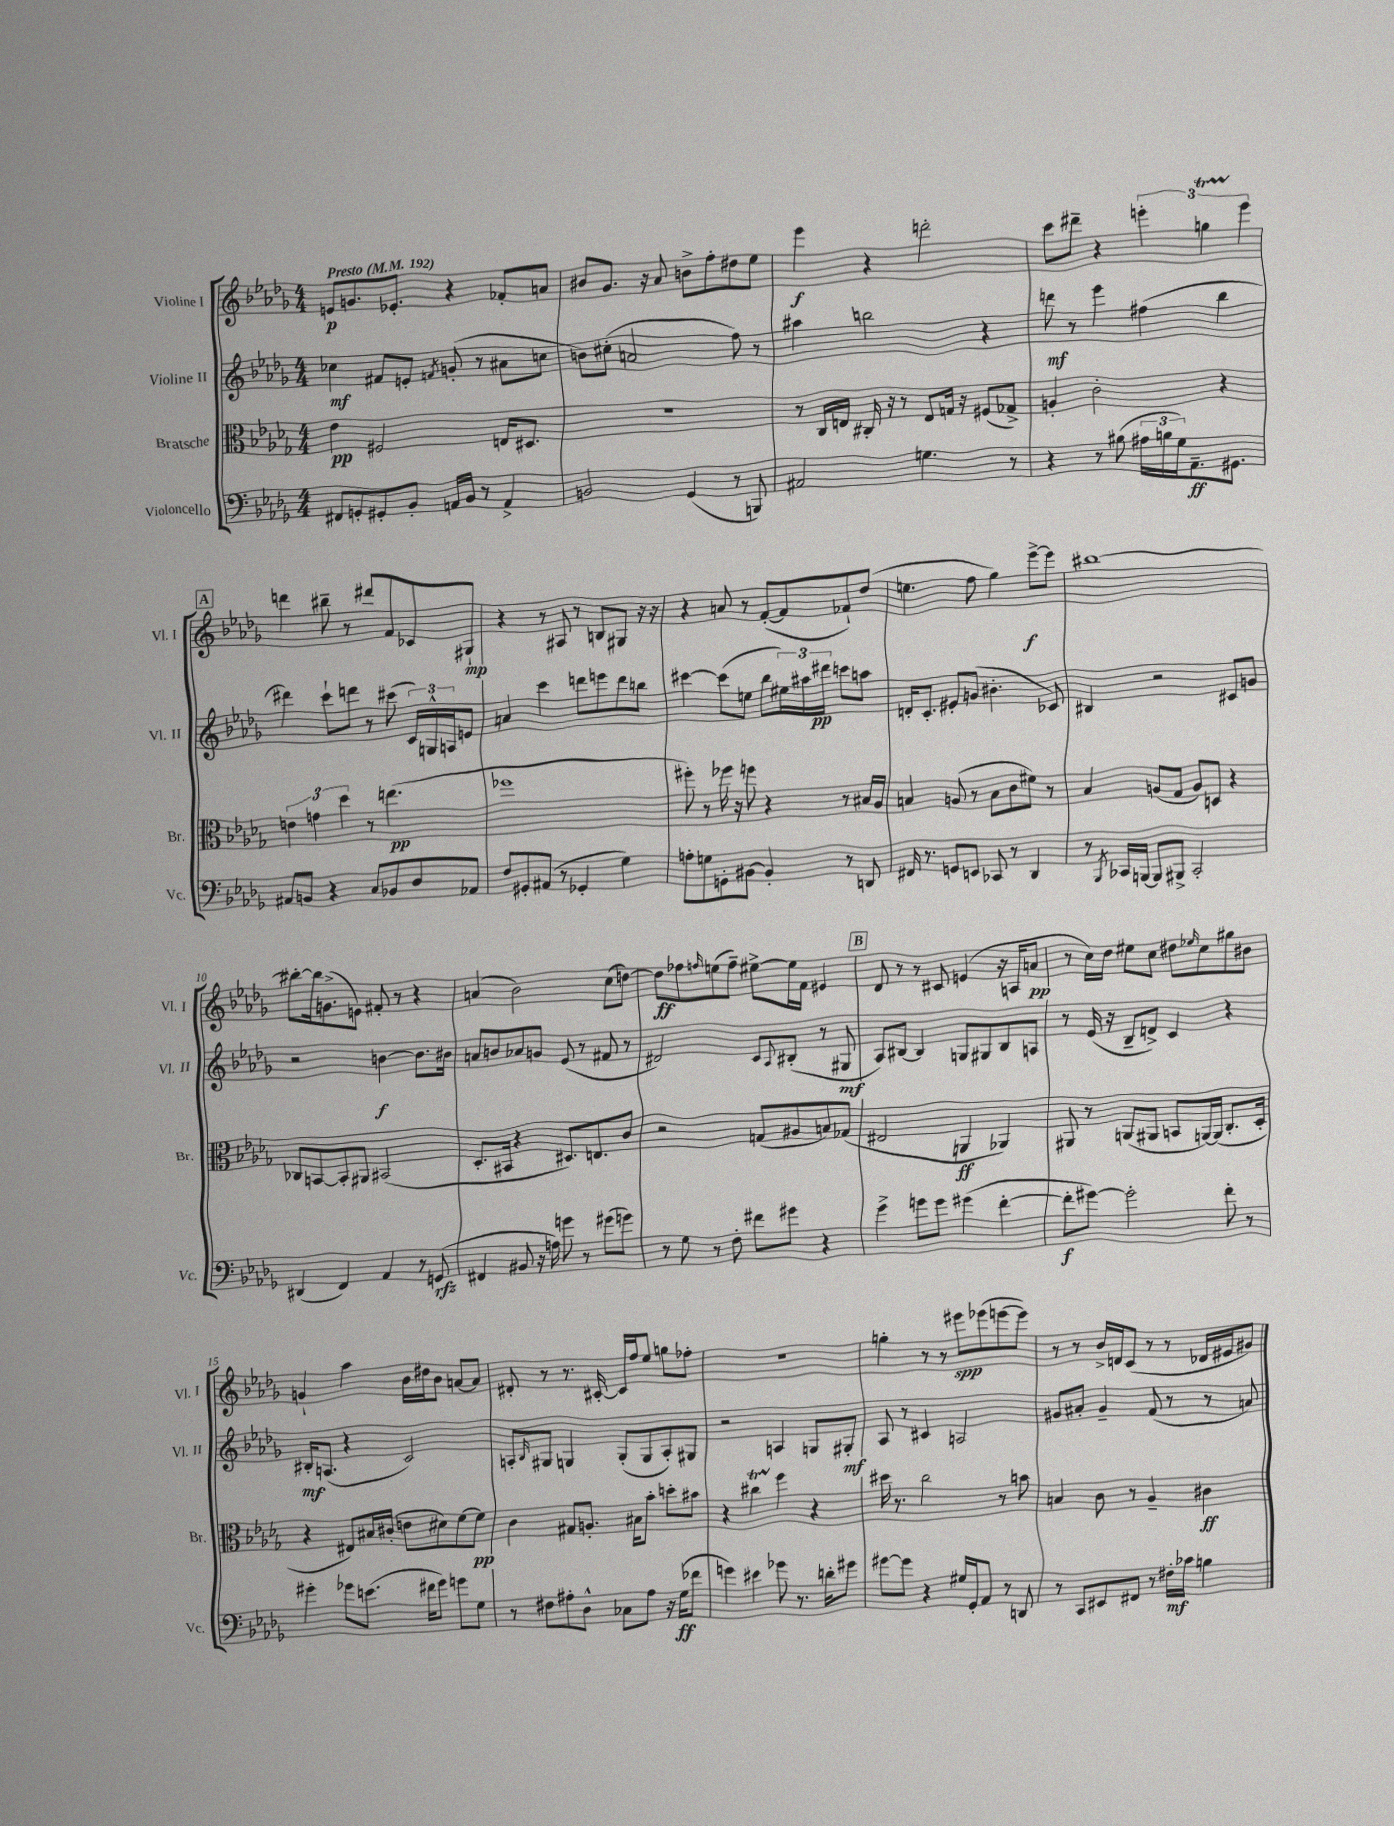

**kern	**kern	**kern	**kern
*staff4	*staff3	*staff2	*staff1
*clefF4	*clefC3	*clefG2	*clefG2
*k[b-e-a-d-g-]	*k[b-e-a-d-g-]	*k[b-e-a-d-g-]	*k[b-e-a-d-g-]
*M4/4	*M4/4	*M4/4	*M4/4
*MM192	*MM192	*MM192	*MM192
8FF#/L	4e-\	4cc-\	8e/L
8GG'/	.	.	8.g/
8GG#'/	2F#/	8f#/L	.
.	.	.	8.e-'/J
8BB-'/J	.	8e'/J	.
.	.	8qf/	.
16AA/LL	.	(8g'/	4r
16BB-/JJ	.	.	.
8r	.	8r	.
4AA^/	16E/LK	8a#\L	8f-'/L
.	8.D#/J	.	.
.	.	8cc\J	8a/J
=	=	=	=
2BB/	1r	8b\L)	8b#/L
.	.	(8cc#'\J	8.g-/J
.	.	2a/	.
.	.	.	16r
.	.	.	8a-/
(4GG-/	.	.	8b^\L
.	.	.	8ff'\
8r	.	8ff\)	8dd#\
8BBB/)	.	8r	8ee-\J
=	=	=	=
2AA#/	8r	4aa#\	4eee-\
.	16C/LL	.	.
.	16E/JJ	.	.
.	16C#'/	2bb\	4r
.	16r	.	.
.	8r	.	.
4.G\	8E/L	.	2ddd'\
.	16G/Jk	.	.
.	16r	.	.
.	(8F#/L	4r	.
8r	8G-^/J)	.	.
=	=	=	=
4r	4A'/	8ddd\	8ccc\L
.	.	8r	8ddd#~\J
8r	2c'\	4eee-\	4r
(8B#\	.	.	.
24A#\LL	.	(4ff#\	6eee'\
24B\	.	.	.
24G-\J)	.	.	.
8.AA-~\	.	.	.
.	.	.	6gg\
.	4r	4bb-\	.
8.GG#\J	.	.	.
.	.	.	6eee\
=	=	=	=
8AA#/L	6e\	4ddd#\)	4ddd\
8BB/J	.	.	.
.	6g\	.	.
4r	.	8ccc`\L	8bb#~\
.	6dd-\	.	.
.	.	8ddd\J	8r
8C/L	8r	8r	8ddd#/L
8BB-/	(4.ee\	(8ccc#\	8f/
8D-/	.	24c/LL)	8c-/
.	.	24G^^/	.
.	.	24A/J	.
8AA-/J	.	8e/J	8G#`/J
=	=	=	=
8F/L	1ff-	4a/	4r
8GG#'/	.	.	.
(8AA#/J	.	4ccc\	8r
8r	.	.	8A#/
4GG-'/	.	8ddd\L	8r
.	.	8eee\	8B/L
4G-\)	.	8ddd\	8G#/J
.	.	8bb\J	16r
.	.	.	16r
=	=	=	=
8A'\L	8ff#'\)	[4ccc#\	4r
8G\	8r	.	.
8GG'\	16ff-\	(8ccc#\]L	8a/
.	16r	.	.
[8BB#\J	8ff\	8ee\J	8r
4BB#'/]	4r	8bb-\L	([8f'/L
.	.	24ee#\L)	8f/]
.	.	24aa#\	.
.	.	24ddd#\JJ	.
8r	8r	8ccc\L	8f-`/)
8DD/	16B#/LL	8aa\J	(8dd-/J
.	16A-/JJ	.	.
=	=	=	=
16FF#/	4B/	16d'/LK	4.ee\
8.r	.	8.c'/J	.
8GG/L	(8A/	8e#'/L	.
8EE/J	8r	(8g/J	8ff\
8CC-/	8B\L	4.b#'\	4gg-\)
8r	8c\	.	.
4DD-/	8f#\J)	.	[8eee-^\L
.	8r	8c-/)	8eee-\]J
=	=	=	=
8r	4B-/	4B#/	[1bb#
8qBBB-/	.	.	.
16CC-/LL	.	.	.
[16BBB/JJ	.	.	.
8BBB/]L	(8A/L	2r	.
8BBB#^/J	8G-/J	.	.
2CC-'/	8A/L)	.	.
.	8D/J	.	.
.	4r	8c#/L	.
.	.	8g/J	.
=	=	=	=
(4DD#/	8C-/L	2r	8bb#'\_L
.	[8BB/	.	16bb#\]k
.	.	.	(8.g^\
4FF/)	8BB'/]	.	.
.	8AA#/J	.	8e\J)
4AA-/	(2BB#/	[4b\	8f#'/
.	.	.	8r
8r	.	8.b\]L	4r
(8GG/	.	.	.
.	.	16b#\Jk	.
=	=	=	=
4FF#/	8.D-'/L	8a/L	(4a/
.	.	8b/	.
.	16BB#/Jk	.	.
8BB#/	4r	8a-/	2b-\)
16r	.	8g/J	.
16A\)	.	.	.
8g\	8.D#/L)	(8e-/	.
8r	.	8r	.
.	8.E/	.	.
(8g#\L	.	8f#/	(8cc\L
8g\J)	8c/J	8r	[8dd\J)
=	=	=	=
8r	2r	2d#/)	8dd\]L
8G-\	.	.	8ff-\
.	.	.	16qqff/
8r	.	.	(8ee\
8F'\	.	.	8ff~\J)
8f#\L	(8G/L	8c/L	[8ee#^\L
.	.	8qqA-/	.
8g#\J	8A#/	(8B#'/J	16ee#\]L
.	.	.	16f\JJ
4r	8B/)	8r	4e#/
.	(8G-/J	8G#/	.
=	=	=	=
4g-^\	2E#/	8A-/L)	8d-/
.	.	[8B#/J	8r
8g\L	.	4B#/]	8r
8g\J	.	.	8c#/
(4g#\	4AA/	8G/L	(4e/
.	.	8G#/	.
[4f'\	4AA-/)	8B#/	16r
.	.	.	16A/LK
.	.	8A/J	8a/J
=	=	=	=
8f'\]L	8AA#/	8r	8r
[8g#\J)	8r	(16e-/	16cc\LL)
.	.	16r	16dd-\JJ
2g#'\]	(8AA/L	8B-~/L	8ee#\L
.	8AA#/J	8d^/J)	8cc\J
.	8BB/L	4c/	8dd#\L
.	.	.	16qqee-/
.	[16AA/L)	.	8cc\
.	(16AA/]JJ	.	.
8f'\	8.C'/L	4r	8gg#\
8r	.	.	8b#\J
.	16D-'/Jk	.	.
=	=	=	=
4g#'\	4r	16B#'/LK	4g`/
.	.	(8.A/J	.
8g-\L	8E#/L)	4r	4aa-\
(8.e\J	16B#/L	.	.
.	(16c#'/JJ	.	.
.	8e\L	2c/)	16b-\LL
16f#\LK	.	.	16dd#\J
8g-\J)	8d#\)	.	8b-\J
8g\L	[8f\	.	[8a/L
8G-\J	8f\]J	.	8a/]J
=	=	=	=
8r	4c\	8A'/L	8d#'/
.	.	16qqB-/	.
8F#\L	.	8G#/J	8r
8A#'\	8G#/L	4G/	8.r
8D-^^\J	8.A'/J	.	.
.	.	.	[16c#'/
8C-\L	.	(8G'/L	16c#/]LL
.	16B#\LK	.	16ff/J
8A#\J	8b-'\J	8G/	8ee-/J
16r	8dd'\L	8A'/)	8gg\L
(16G-\LK	.	.	.
8f-\J	8b#\J	8G#/J	8ff-'\J
=	=	=	=
4g\)	4r	2r	1r
4e#\	4cc#\	.	.
8g-\	4ff\	4A/	.
8.r	.	.	.
.	4r	8G/L	.
16d'\LK	.	.	.
8g#\J	.	8G#'/J	.
=	=	=	=
[8g#\L	16dd#\	8A-/	4gg'\
.	8.r	.	.
8g#\]J	.	8r	.
4r	2cc\	4c#/	8r
.	.	.	8r
16G#/LL	.	2A/	8eee#\L
16GG-'/J	.	.	.
8AA-/J	.	.	(8eee-\
8r	8r	.	[8eee\
8DD/	8b\	.	8eee\]J)
=	=	=	=
8r	4B/	8g#/L	8r
8CC/L	.	8a#'/J	8r
8EE#/	8c\	4g#~/	16b-^/LL
.	.	.	16d/J
8FF#/J	8r	.	(8c/J
8r	4A-~/	(8f/	8r
16F#'\LL	.	8r	8r
16c-\JJ	.	.	.
4B\	4c#\	8r	16d-/LL
.	.	.	16e#/J
.	.	8a/)	8g#/J)
==	==	==	==
*-	*-	*-	*-
